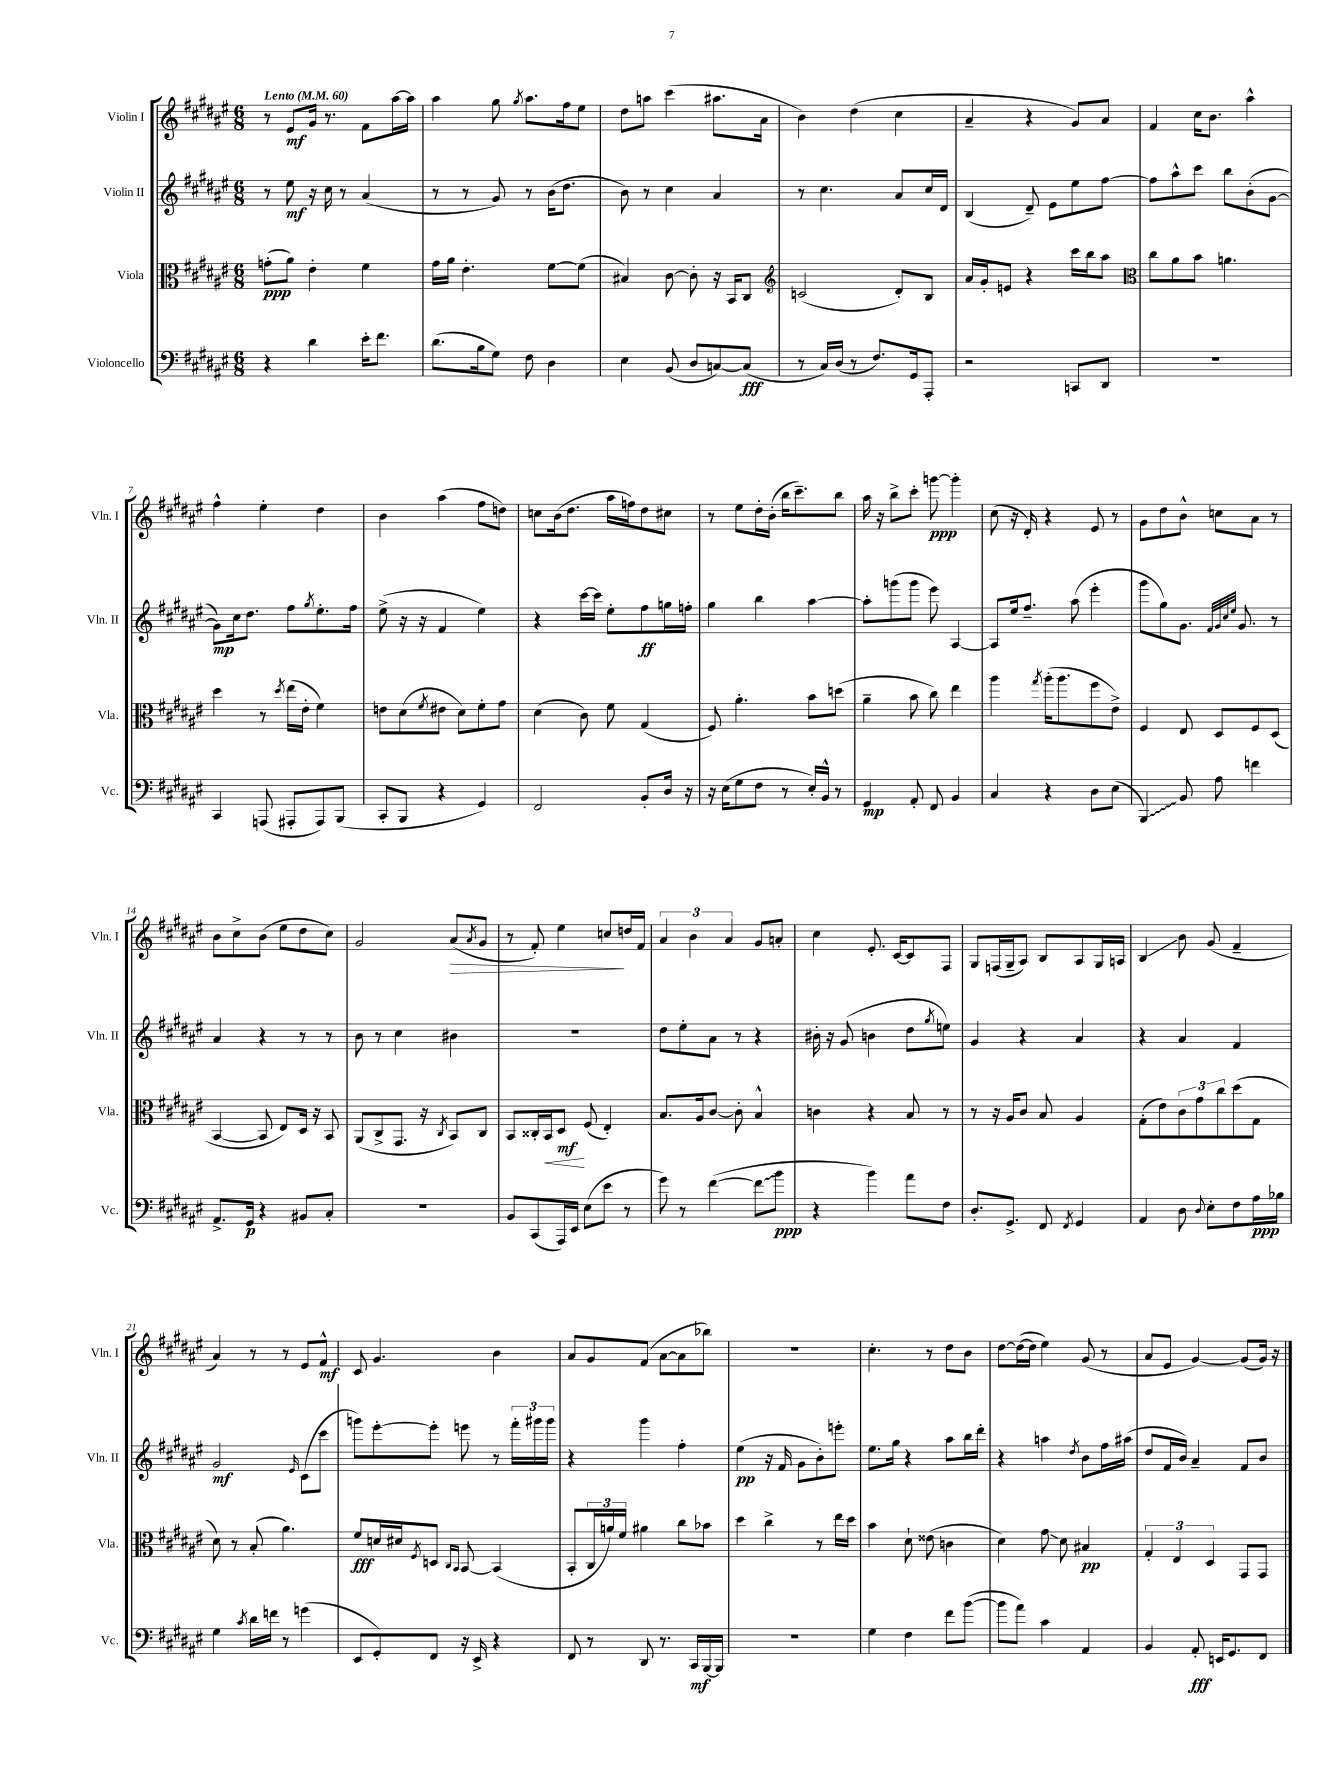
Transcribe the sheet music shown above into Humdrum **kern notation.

**kern	**kern	**kern	**kern
*staff4	*staff3	*staff2	*staff1
*clefF4	*clefC3	*clefG2	*clefG2
*k[f#c#g#d#a#e#]	*k[f#c#g#d#a#e#]	*k[f#c#g#d#a#e#]	*k[f#c#g#d#a#e#]
*M6/8	*M6/8	*M6/8	*M6/8
*MM60	*MM60	*MM60	*MM60
4r	(8g'\L	8r	8r
.	8a#\J)	8ee#\	8e#/L
4d#\	4e#'\	16r	16g#/Jk
.	.	16cc#\	8.r
.	.	8r	.
16e#'\LK	4f#\	(4a#/	8f#\L
8.f#\J	.	.	.
.	.	.	[16aa#\L
.	.	.	16aa#\]JJ
=	=	=	=
(8.d#\L	16g#\LL	8r	4aa#\
.	16a#\JJ	.	.
.	4.e#'\	8r	.
16B\k	.	.	.
8G#\J)	.	8g#/)	8gg#\
.	.	.	8qgg#/
8F#\	.	8r	8.aa#\L
4D#\	[8f#\L	(16b\LK	.
.	.	8.dd#\J	16ff#\k
.	(8f#\]J	.	8ee#\J
=	=	=	=
4E#\	4B#/)	8b\)	8dd#\L
.	.	8r	8aa\J
(8BB/	[8c#\	4cc#\	(4ccc#\
8D#/L	8c#'\]	.	.
[8C/)	16r	4a#/	8.aa#\L
.	16BB/LK	.	.
(8C/]J	8C#/J	.	.
.	.	.	16a#\Jk
=	=	=	=
*	*clefG2	*	*
8r	(2c/	8r	4b\)
16C#/LL)	.	4.cc#\	.
(16D#/JJ	.	.	.
8r	.	.	(4dd#\
8.F#/L)	.	.	.
.	8d#'/L)	8a#/L	4cc#\
16GG#/k	.	.	.
8AAA#'/J	8B/J	16cc#/L	.
.	.	16d#/JJ	.
=	=	=	=
2r	16a#/LL	(4B/	4a#~/
.	16g#'/J	.	.
.	8e/J	.	.
.	4r	8d#~/)	4r
.	.	8e#\L	.
8CC/L	16ccc#\LL	8ee#\	8g#/L)
.	16bb\J	.	.
8DD#/J	8aa#\J	[8ff#\J	8a#/J
=	=	=	=
*	*clefC3	*	*
2.r	8cc#\L	8ff#\]L	4f#/
.	8a#\	8aa#^^\	.
.	8b\J	8ccc#\J	16cc#\LK
.	.	.	8.b\J
.	4.a\	8bb\L	.
.	.	(8b'\	4aa#^^\
.	.	[8g#\J	.
=	=	=	=
4CC#/	4dd#\	8g#\]L)	4ff#^^\
.	.	16cc#\k	.
.	.	8.dd#\J	.
(8AAA/	8r	.	4ee#'\
.	8qdd#/	.	.
8AAA#'/L	(16ee#\LL	8ff#\L	.
.	16e#'\JJ	.	.
.	.	8qgg#/	.
8AAA#/)	4f#\)	8.ee#'\	4dd#\
(8BBB/J	.	.	.
.	.	16ff#\Jk	.
=	=	=	=
8CC#'/L	8e\L	(8ee#^\	4b\
8BBB/J	(8d#\	16r	.
.	.	16r	.
.	8qf#/	.	.
4r	8e#\J	4f#/	(4aa#\
.	8d#\L)	.	.
4GG#/)	8f#'\	4ee#\)	8ff#\L
.	8g#\J	.	8dd\J)
=	=	=	=
2FF#/	(4d#\	4r	8cc\L
.	.	.	(16b\k
.	.	.	8.dd#\J
.	8c#\)	[16ccc#\LL	.
.	.	16ccc#\]JJ	.
.	8f#\	8ee#'\L	16aa#\LL
.	.	.	16ff\J)
8BB'/L	(4G#/	8ff#\	8dd#\
16D#/Jk	.	16gg\L	8cc#\J
16r	.	16ff'\JJ	.
=	=	=	=
16r	8F#/)	4gg#\	8r
(16E#\LK	.	.	.
8G#\	4.a#'\	.	8ee#\L
8F#\J	.	4bb\	16dd#'\L
.	.	.	(16b'\JJ
8r	.	.	16bb\LK
.	.	.	8.ccc#~\)
16E#'/LL)	8b\L	[4aa#\	.
16BB^^/JJ	.	.	.
8r	(8dd\J	.	8bb\J
=	=	=	=
4GG#/	4a#~\	8aa#'\]L	16aa#\
.	.	.	16r
.	.	(8ggg\	8bb^\L
8AA#'/	8b\	8ggg\J	8ccc#'\J
8FF#/	8cc#\)	8eee#\)	[8ggg\
4BB/	4ee#\	[4A#/	4ggg'\]
=	=	=	=
4C#/	4aa#\	8A#/]L	(8cc#\
.	.	16ee#/k	16r
.	.	8.ff#~/J	16d#'/)
.	8qgg#/	.	.
4r	(16aa#'\LK	.	4r
.	8.aa#\	.	.
.	.	(8aa#\	.
8D#\L	8ff#\	4eee#'\	8e#/
(8E#\J	8e#^\J)	.	8r
=	=	=	=
4BBB/)	4F#/	8ggg#\L	8g#\L
.	.	8gg#\)	8dd#\
8BB/	8E#/	8.g#\J	8b^^\J
8A#\	8D#/L	.	8cc\L
.	.	32qqf#/LLL	.
.	.	32qqg#/	.
.	.	32qqcc#/	.
.	.	32qqee#/JJJ	.
.	.	8.g#/	.
4f\	8F#/	.	8a#\J
.	(8D#/J	8r	8r
=	=	=	=
8.AA#^/L	[4BB/	4a#/	8b\L
.	.	.	8cc#^\
16GG#/Jk	.	.	.
4r	8BB/]	4r	(8b\J
.	8E#/L)	.	8ee#\L
8BB#/L	16D#/Jk	8r	8dd#\
.	16r	.	.
8C#'/J	8BB/	8r	8cc#\J)
=	=	=	=
2.r	(8AA#/L	8b\	2g#/
.	8C#^/	8r	.
.	8.GG#/J	4cc#\	.
.	16r	.	.
.	8qC#/	.	.
.	8BB/L)	4b#\	(8a#/L
.	.	.	8qa#/
.	8C#/J	.	8g#/J
=	=	=	=
8BB/L	8BB/L	2.r	8r
(8CC#/	16C##'/L	.	8f#'/)
.	16BB/J	.	.
16AAA#/L)	8D#/J	.	4ee#\
16EE#/JJ	.	.	.
(8E#\L	(8F#/	.	.
8e#\J	4E#'/)	.	8cc/L
8r	.	.	16dd/L
.	.	.	16f#/JJ
=	=	=	=
8g#\)	8.B/L	8dd#\L	6a#/
8r	.	8ee#'\	.
.	.	.	6b\
.	16A#/k	.	.
([4f#\	[8c#/J	8a#\J	.
.	.	.	6a#/
.	8c#'\]	8r	.
8f#\]L	4B^^/	4r	8g#/L
8b\J	.	.	8a'/J
=	=	=	=
4r	4c\	16b#'\	4cc#\
.	.	16r	.
.	.	(8g#/	.
4b\)	4r	4b\	8.e#'/
.	.	.	[16c#/LK
8a#\L	8B/	8dd#\L	8c#/]
.	.	8qgg#/	.
8F#\J	8r	8ee\J)	8F#/J
=	=	=	=
8.D#'/L	8r	4g#/	8G#/L
.	16r	.	(16F/L
8.GG#^/J	16A#/LK	.	16G#~/J
.	8c#/J	4r	8A#/J)
8FF#/	8B/	.	8B/L
8qFF#/	.	.	.
4GG#/	4A#/	4a#/	8A#/
.	.	.	16G#/L
.	.	.	16A/JJ
=	=	=	=
4AA#/	(8G#'\L	4r	4B/
.	8e#\)	.	.
8D#\	12c#\	4a#/	8b\
.	12g#\	.	.
8qqD#/	.	.	.
8E#'\L	.	.	(8g#/
.	12cc#\	.	.
8F#\	(8dd#\	4f#/	4f#~/
16A#\L	8G#\J	.	.
16B-\JJ	.	.	.
=	=	=	=
4G#\	8d#\)	2g#/	4a#/)
.	8r	.	.
8qc#/	.	.	.
16d#\LL	(8B'/	.	8r
16f\JJ	.	.	.
8r	4.a#\)	.	8r
.	.	16qqe#/	.
(4g\	.	(8c#\L	8e#/L
.	.	8ccc#\J	8f#^^/J
=	=	=	=
8EE#/L	8f#/L	8ggg\L)	8c#/
8GG#'/)	16d/L	[8eee#'\	4.g#/
.	16d#/J	.	.
.	8qF#/	.	.
8FF#/J	8D/J	8eee#'\]J	.
.	16qqC#/LL	.	.
.	16qqBB/JJ	.	.
16r	[8BB/	8eee\	.
16EE#^/	.	.	.
4r	(4BB/]	8r	4b\
.	.	24fff#'\LL	.
.	.	24ggg#\	.
.	.	24ggg#\JJ	.
=	=	=	=
8FF#/	8BB'/L	4r	8a#/L
8r	24C#/L	.	8g#/
.	24a/)	.	.
.	24f#/JJ	.	.
8DD#/	4a#\	4ggg#\	(8f#/J
8.r	.	.	[8a#\L
.	8cc#\L	4ff#'\	8a#\]
16CC#/LL	.	.	.
[16BBB/	8b-\J	.	8bb-\J)
16BBB/]JJ	.	.	.
=	=	=	=
2.r	4dd#\	(4ee#\	2.r
.	4cc#^\	16r	.
.	.	16f#/	.
.	.	8g#\L	.
.	8r	8b'\)	.
.	16ee#\LL	8eee'\J	.
.	16dd#\JJ	.	.
=	=	=	=
4G#\	4b\	8.ee#\L	4.cc#'\
.	.	16gg#\Jk	.
4F#\	8d#`\	4r	.
.	(8e##\	.	8r
8f#\L	4c\	8aa#\L	8dd#\L
([8b\J	.	16bb\L	8b\J
.	.	16ddd#'\JJ	.
=	=	=	=
8b\]L	4d#\)	4r	[8dd#\L
8a#\J)	.	.	(16dd#\_L
.	.	.	16dd#\]JJ
4c#\	8g#\	4aa\	4ee#\)
.	8d#\	.	.
.	.	8qdd#/	.
4AA#/	4B#/	8b\L	(8g#/
.	.	16ff#\L	8r
.	.	(16aa#\JJ	.
=	=	=	=
4BB/	6G#'/	8dd#/L	8a#/L
.	.	16f#/L	8e#/J
.	6E#/	.	.
.	.	16b/JJ)	.
8AA#'/	.	4a#~/	[4g#/)
.	6D#/	.	.
16EE/LK	.	.	.
8.GG#/	.	.	.
.	8GG#/L	8f#/L	(8g#/]L
8FF#/J	8GG#/J	8b/J	16g#/Jk)
.	.	.	16r
==	==	==	==
*-	*-	*-	*-
